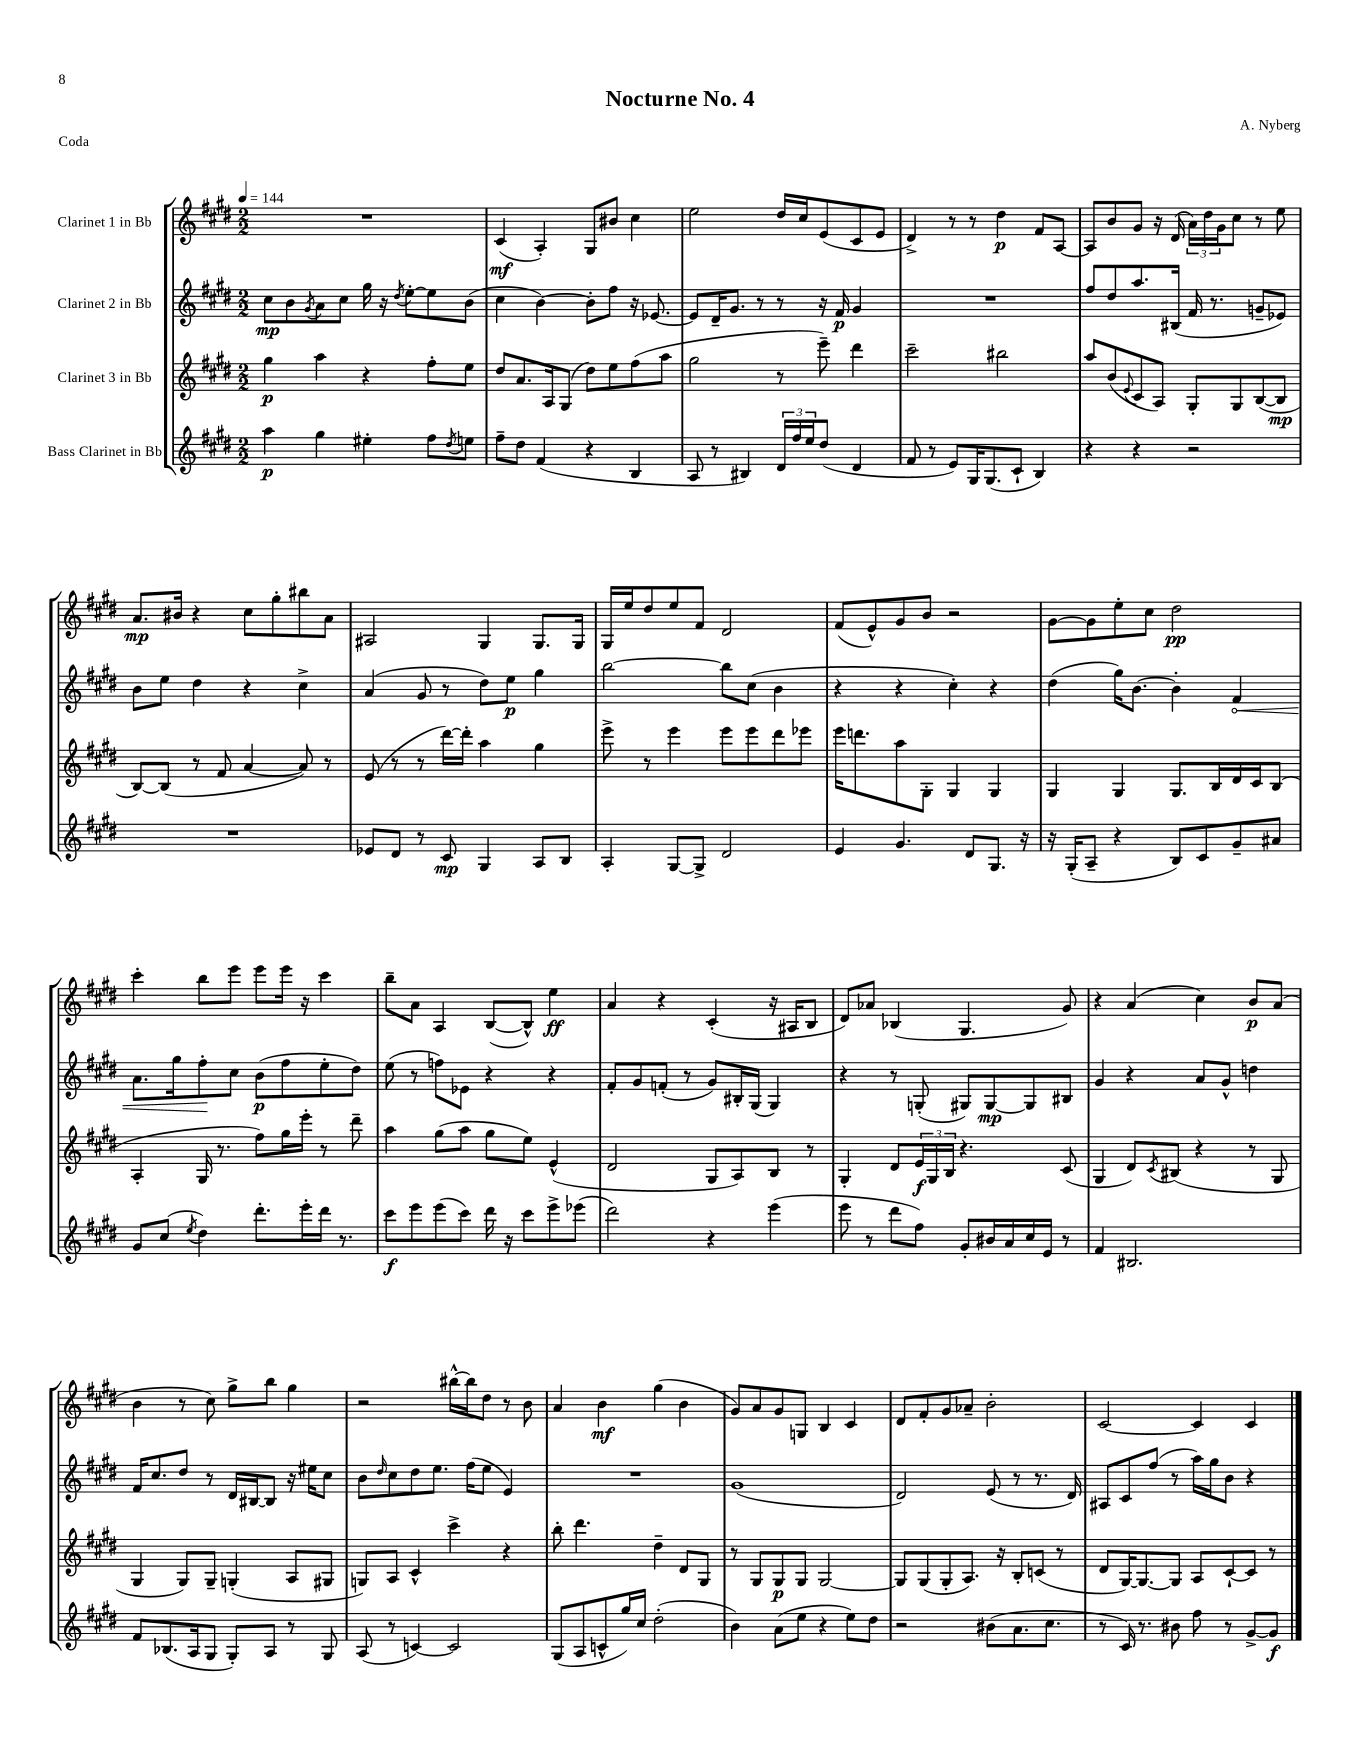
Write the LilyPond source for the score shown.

\header { title = "Nocturne No. 4" composer = "A. Nyberg" piece = "Coda" }
<<
\new StaffGroup <<
\new Staff = "s0" \with { instrumentName = "Clarinet 1 in Bb" } {
    \clef treble \key e \major \numericTimeSignature \time 2/2 \tempo 4 = 144
    R1 |
    cis'4\mf( a4-.) gis8 bis'8 cis''4 |
    e''2 dis''16 cis''16 e'8( cis'8 e'8 |
    dis'4->) r8 r8 dis''4\p fis'8 a8~ |
    a8 b'8 gis'8 r16 dis'16( \tuplet 3/2 { a'16) dis''16 gis'16 } cis''8 r8 e''8 |
    a'8.\mp bis'16 r4 cis''8 gis''8-. bis''8 a'8 |
    ais2 gis4 gis8. gis16 |
    gis16 e''16 dis''8 e''8 fis'8 dis'2 |
    fis'8( e'8-^) gis'8 b'8 r2 |
    gis'8~ gis'8 e''8-. cis''8 dis''2\pp |
    cis'''4-. b''8 e'''8 e'''8 e'''16 r16 cis'''4 |
    b''8-- a'8 a4 b8~( b8-^) e''4\ff |
    a'4 r4 cis'4-.( r16 ais16 b8 |
    dis'8) aes'8 bes4( gis4. gis'8) |
    r4 a'4( cis''4) b'8\p a'8( |
    b'4 r8 cis''8) gis''8-> b''8 gis''4 |
    r2 bis''16~-^ bis''16 dis''8 r8 b'8 |
    a'4 b'4\mf gis''4( b'4 |
    gis'8) a'8 gis'8 g8 b4 cis'4 |
    dis'8 fis'8-. gis'8 aes'8-- b'2-. |
    cis'2~ cis'4 cis'4 \bar "|." |
}
\new Staff = "s1" \with { instrumentName = "Clarinet 2 in Bb" } {
    \clef treble \key e \major \numericTimeSignature \time 2/2
    cis''8\mp b'8 \acciaccatura { gis'8 } a'8 cis''8 gis''16 r16 \acciaccatura { dis''8 } e''8~-. e''8 b'8( |
    cis''4 b'4~) b'8-. fis''8 r16 ees'8.~ |
    ees'8 dis'16-- gis'8. r8 r8 r16 fis'16\p gis'4 |
    R1 |
    fis''8 dis''8 a''8. bis16( fis'16 r8. g'8-- ees'8) |
    b'8 e''8 dis''4 r4 cis''4-> |
    a'4( gis'8 r8 dis''8) e''8\p gis''4 |
    b''2~ b''8 cis''8( b'4 |
    r4 r4 cis''4-.) r4 |
    dis''4( gis''16) b'8.~ b'4-. \once \override Hairpin.circled-tip = ##t fis'4\< |
    a'8. gis''16 fis''8-.\! cis''8 b'8\p( fis''8 e''8-. dis''8) |
    e''8( r8 f''8) ees'8 r4 r4 |
    fis'8-. gis'8 f'8-.( r8 gis'8) bis16-. gis16( gis4) |
    r4 r8 g8-.( gis8) gis8~\mp gis8 bis8 |
    gis'4 r4 a'8 gis'8-^ d''4 |
    fis'16 cis''8. dis''8 r8 dis'16 bis16~ bis8 r16 eis''16 cis''8 |
    b'8 \grace { dis''16 } cis''8 dis''8 e''8. fis''16( e''8 e'4) |
    R1 |
    gis'1( |
    dis'2) e'8( r8 r8. dis'16) |
    ais8 cis'8 fis''8( r8 a''16) gis''16 b'8 r4 \bar "|." |
}
\new Staff = "s2" \with { instrumentName = "Clarinet 3 in Bb" } {
    \clef treble \key e \major \numericTimeSignature \time 2/2
    gis''4\p a''4 r4 fis''8-. e''8 |
    dis''8 a'8. a16 gis8( dis''8) e''8 fis''8( a''8 |
    gis''2 r8 e'''8--) dis'''4 |
    cis'''2-- bis''2 |
    a''8 b'8( \appoggiatura { e'8 } cis'8 a8) gis8-. gis8 b8~( b8\mp |
    b8~) b8( r8 fis'8 a'4~ a'8) r8 |
    e'8( r8 r8 dis'''16~) dis'''16-. a''4 gis''4 |
    e'''8-> r8 e'''4 e'''8 e'''8 dis'''8 ees'''8 |
    e'''16 d'''8. a''8 gis8-. gis4 gis4 |
    gis4 gis4 gis8. b16 dis'16 cis'16 b8( |
    a4-. gis16 r8. fis''8) gis''16 e'''16-. r8 dis'''8-- |
    a''4 gis''8( a''8 gis''8 e''8) e'4-^( |
    dis'2 gis8 a8) b8 r8 |
    gis4-. dis'8 \tuplet 3/2 { e'16\f gis16 b16 } r4. cis'8( |
    gis4 dis'8) \acciaccatura { cis'8 } bis8( r4 r8 gis8 |
    gis4 gis8) gis8-- g4-.( a8 gis8 |
    g8) a8 cis'4-^ cis'''4-> r4 |
    b''8-. dis'''4. dis''4-- dis'8 gis8 |
    r8 gis8 gis8\p gis8 gis2~ |
    gis8 gis8( gis8-. a8.) r16 b8-. c'8( r8 |
    dis'8 gis16~) gis8.~ gis8 a8 cis'8~-! cis'8 r8 \bar "|." |
}
\new Staff = "s3" \with { instrumentName = "Bass Clarinet in Bb" } {
    \clef treble \key e \major \numericTimeSignature \time 2/2
    a''4\p gis''4 eis''4-. fis''8 \acciaccatura { dis''8 } e''8 |
    fis''8-- dis''8 fis'4( r4 b4 |
    a8 r8 bis4) \tuplet 3/2 { dis'16 fis''16 e''16 } dis''8( dis'4 |
    fis'8 r8 e'8) gis16 gis8.( cis'8-! b4) |
    r4 r4 r2 |
    R1 |
    ees'8 dis'8 r8 cis'8\mp gis4 a8 b8 |
    a4-. gis8~ gis8-> dis'2 |
    e'4 gis'4. dis'8 gis8. r16 |
    r16 gis16-.( a8-- r4 b8) cis'8 gis'8-- ais'8 |
    gis'8 cis''8( \acciaccatura { e''8 } dis''4) dis'''8.-. e'''16-. dis'''16 r8. |
    cis'''8\f e'''8 e'''8( cis'''8) dis'''16 r16 cis'''8 e'''8-> ees'''8( |
    dis'''2) r4 e'''4( |
    e'''8 r8 dis'''8 fis''8) gis'8-. bis'16 a'16 cis''16 e'16 r8 |
    fis'4 bis2. |
    fis'8 bes8.( a16 gis8 gis8-.) a8 r8 gis8 |
    a8( r8 c'4~) c'2 |
    gis8( a8 c'8-^ gis''16) cis''16 dis''2-.( |
    b'4) a'8( e''8 r4 e''8) dis''8 |
    r2 bis'8( a'8. cis''8. |
    r8 cis'16) r8. bis'8 fis''8 r8 gis'8~-> gis'8\f \bar "|." |
}
>>
>>
\layout { \context { \Score \remove "Bar_number_engraver" } }
